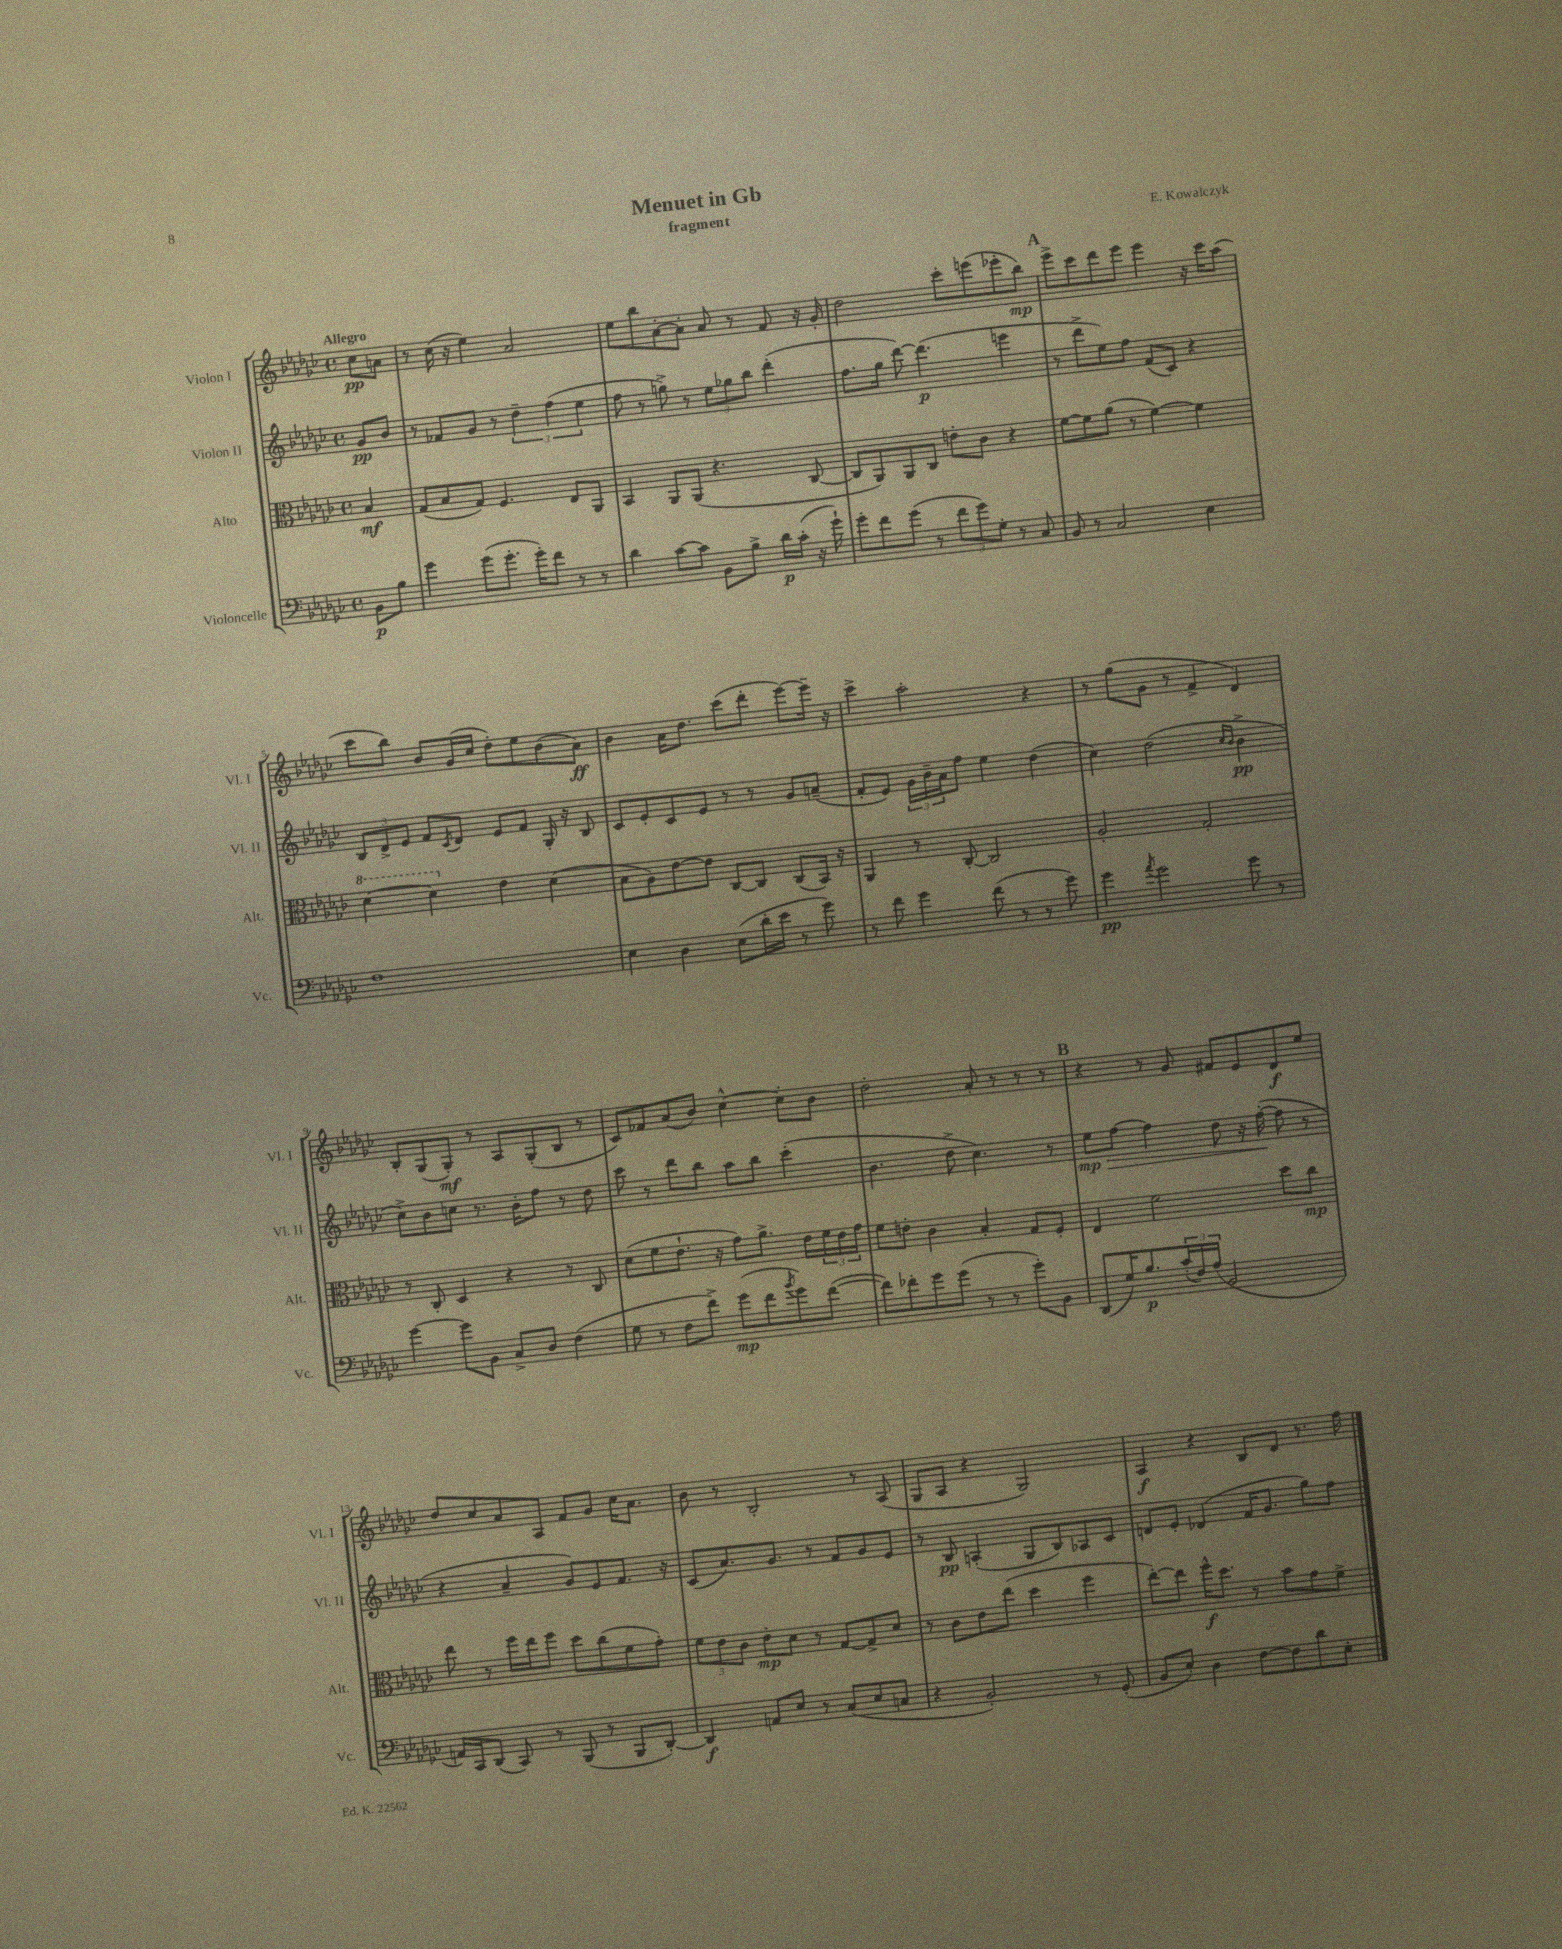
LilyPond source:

\header { title = "Menuet in Gb" composer = "E. Kowalczyk" subtitle = "fragment" }
<<
\new StaffGroup <<
\new Staff = "s0" \with { instrumentName = "Violon I" shortInstrumentName = "Vl. I" } {
    \clef treble \key ges \major \defaultTimeSignature \time 4/4 \partial 4 \tempo "Allegro"
    ces''8\pp a'8 |
    r8 ces''16( r16 ees''4) aes'2 |
    ees''8 bes''8 aes'8~-. aes'8-. aes'8 r8 f'8 r16 ges'16-. |
    des''2 ces'''8-. e'''8( ees'''8-. bes''8\mp) |
    \mark \markup { \bold "A" } ees'''8-> ces'''8 des'''8 ees'''8 ees'''4 r16 ces'''16 aes''8( |
    ces'''8 bes''8) bes'8 ges'16( ces''16 des''8-.) ees''8 bes'8( aes'8\ff) |
    bes'4 aes'16 des''8. ces'''8( des'''8-. ees'''8~) ees'''16-- r16 |
    ces'''4-> aes''2-. r4 |
    r8 ges''8( ges'8 r8 f'4-> des'4) |
    bes8-. ges8( ges8-.\mf) r8 aes8 ges8-.( bes8 r8 |
    ces'8) fes'8 aes'8( bes'8) ces''4~-^ ces''8-. bes'8 |
    des''2-. aes'8-. r8 r8 r8 |
    \mark \markup { \bold "B" } r4 r8 ges'8 fis'8 ees'8 des'8\f ees''8 |
    des''8 ces''8 aes'8 aes8 f'8 ges'8 ces''16 aes'8. |
    bes'8 r8 bes2-. r8 aes8( |
    ges8 aes8 r4 ges2) |
    aes4\f r4 bes8 des'8 r8. f''16 \bar "|." |
}
\new Staff = "s1" \with { instrumentName = "Violon II" shortInstrumentName = "Vl. II" } {
    \clef treble \key ges \major \defaultTimeSignature \time 4/4 \partial 4
    ges'8\pp bes'8 |
    r8 fes'8 ges'8 r8 \tuplet 3/2 { des''4-- f''4( ees''4 } |
    f''8 r8 g''8->) r8 \tuplet 3/2 { ees''8 ges''8 bes''8 } des'''4-.( |
    f''8. ges''16 des'''8~) des'''4.\p( e'''4 |
    \mark \markup { \bold "A" } r8 des'''8-> ees''8) f''8 f'8( ces'8) r4 |
    \tuplet 3/2 { bes8 des'8-> ees'8 } f'8 \acciaccatura { ces'8 } des'8 ees'8 f'8 ges16-. r16 bes8 |
    ces'8 ees'8-. ces'8 ees'8 r8 r8 ges'8 a'8--( |
    f'8-. ees'8) \tuplet 3/2 { ges'16 bes'16-- aes'16 } f''8 ees''4 des''4( |
    ces''4) des''2( \grace { ces''16 bes'16 } bes'4->\pp |
    ces''8->) bes'8 c''8 r8. bes'16-. f''8 r8 des''8 |
    ces'''8 r8 des'''8 bes''8 aes''8 bes''8 ces'''4-.( |
    bes'4. des''8-> ces''4.) r8 |
    \mark \markup { \bold "B" } ees''8\mp\> f''8~ f''4 des''8 r16 f''16~-.\!( f''8 r8 |
    r4 aes'4-- ges'8) ees'8 f'8. r16 |
    ces'8( aes'8.) ges'8. r8 f'8 ges'8 ees'8 |
    r8 bes8\pp a4-.( ges8 bes8) aes8 ces'8 |
    d'8 ees'8-. des'4( f'16 ges'8. ges''8) f''8 \bar "|." |
}
\new Staff = "s2" \with { instrumentName = "Alto" shortInstrumentName = "Alt." } {
    \clef alto \key ges \major \defaultTimeSignature \time 4/4 \partial 4
    bes4\mf |
    ges8( bes8 ges8) f4. ees8 aes,8 |
    bes,4 aes,8 aes,8( r4. ces8~ |
    ces8 aes,8) aes,8 ces8 e'8-. ces'8 r4 |
    \mark \markup { \bold "A" } f'8~ f'8 aes'8( r8 f'4~) f'4 |
    \ottava #1 des''4~ des''4 \ottava #0 ees'4 des'4( |
    bes8 aes8) ees'8~ ees'8 ces8~ ces8 ces8( bes,16) r16 |
    aes,4 r8 ces8~-. ces2 |
    aes2-. ges2-. |
    r8 ces8-. des4 r4 r8 ces8 |
    des'8( f'8 ees'8.-! r16 ges'8) aes'8.-> ees'16 \tuplet 3/2 { f'16 ees'16 ges'16 } |
    f'8 e'8-. ces'4 bes4-. ges8 f8-. |
    \mark \markup { \bold "B" } ees4 f'2 des''8 ces''8\mp |
    ees''8 r8 f''16 ees''16 f''8 des''8 ces''8( f'8 ges'8-.) |
    \tuplet 3/2 { f'8 ees'8 ces'8 } ees'8-.\mp des'8 r8 ges8~ ges8-> des'8 |
    r8 ces'8 ees'8 ees''8( des''4 f''4 |
    ees''8~-.) ees''8 f''16-^\f des''8. r8 bes'8 ges'8 f'8-> \bar "|." |
}
\new Staff = "s3" \with { instrumentName = "Violoncelle" shortInstrumentName = "Vc." } {
    \clef bass \key ges \major \defaultTimeSignature \time 4/4 \partial 4
    bes,8\p bes8 |
    ges'4 ges'8( ges'8.-. ges'16-.) f'8 r8 r8 |
    des'4 ces'8~ ces'8 bes,8 bes8-> des'16\p ces'16-.( r16 ges'16-!) |
    ges'8-. f'8 ges'8( r8 \tuplet 3/2 { f'8 ges'8) ges8-. } r8 ces8 |
    \mark \markup { \bold "A" } bes,8 r8 ces2 ees4 |
    f1 |
    ees4 des4 ees8( des'16-. ees'16 r8 ges'8) |
    r8 f'8 ges'4 f'8( r8 r8 ges'8) |
    ges'4\pp \acciaccatura { aes'8 } ges'2 ges'8 r8 |
    ges'4~ ges'8 bes,8 ces8-> des8 f4( |
    ges8 r8 f8 f'8->) ges'8\mp( f'8 \acciaccatura { bes'8 } ges'8) f'8~( |
    f'8) fes'8-. ges'8 ges'8( r8 r8 ges'8-.) bes,8 |
    \mark \markup { \bold "B" } des,8( ges16) bes8.\p \tuplet 3/2 { ces'16-.( f16) aes16( } bes,2 |
    a,16) ces,16 des,8( ces,8) r8 bes,,8( r8 bes,,8 des,8~-.) |
    des,4\f a,8 ees8 r8 ces8( ees8 c8 |
    r4 bes,2-.) r8 ges,8-.( |
    bes,8 ees8-.) des4 f8~ f8 des'8 ees8-. \bar "|." |
}
>>
>>
